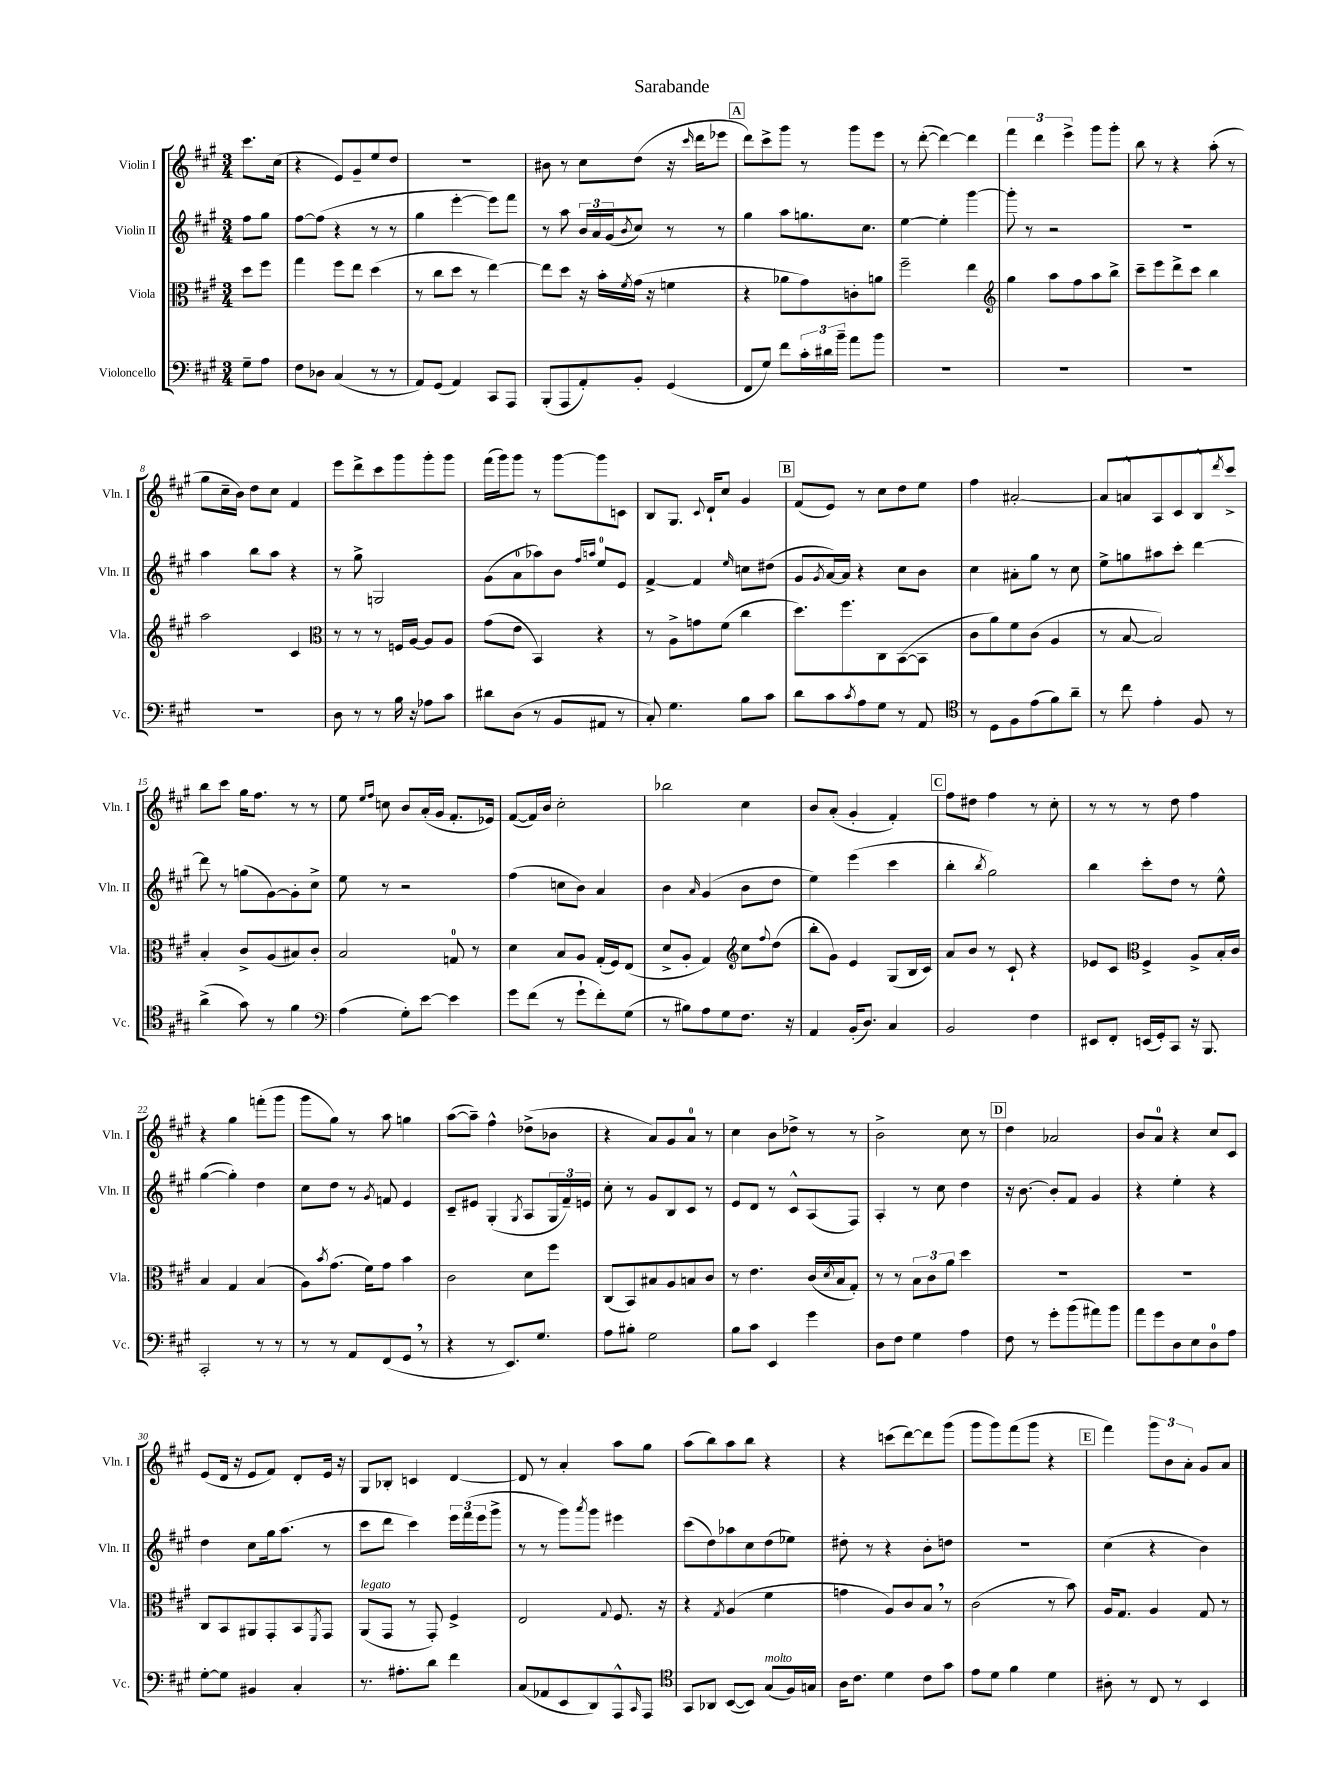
\header { title = "Sarabande" }
<<
\new StaffGroup <<
\new Staff = "s0" \with { instrumentName = "Violin I" shortInstrumentName = "Vln. I" } {
    \clef treble \key a \major \numericTimeSignature \time 3/4 \partial 4
    cis'''8. cis''16( |
    r4 e'8) gis'8-- e''8 d''8 |
    R2. |
    bis'8 r8 cis''8 d''8( r16 \grace { cis'''16 } d'''16 ees'''8 |
    \mark \markup { \box "A" } d'''8) cis'''8-> gis'''8 r8 gis'''8 e'''8 |
    r8 d'''8~-.( d'''4~) d'''4 |
    \tuplet 3/2 { fis'''4 d'''4 e'''4-> } gis'''8 gis'''8-. |
    b''8 r8 r4 a''8-.( r8 |
    gis''8 cis''16-- b'16) d''8 cis''8 fis'4 |
    e'''8 d'''8-> cis'''8 gis'''8 gis'''8-. gis'''8 |
    fis'''16( gis'''16) gis'''8 r8 gis'''8~ gis'''8 c'8 |
    b8 gis8. \appoggiatura { cis'8 } d'16-! cis''8 gis'4 |
    \mark \markup { \box "B" } fis'8( e'8) r8 cis''8 d''8 e''8 |
    fis''4 ais'2~-. |
    ais'8 a'8-^ a8 cis'8 b8-^ \acciaccatura { d'''8 } cis'''8-> |
    b''8 cis'''8 gis''16 fis''8. r8 r8 |
    e''8 \grace { e''16 fis''16 } c''8 b'8 a'16-.( gis'16 fis'8.-. ees'16) |
    fis'8~( fis'16) b'16 cis''2-. |
    bes''2 cis''4 |
    b'8 a'8-.( gis'4-. fis'4-.) |
    \mark \markup { \box "C" } fis''8 dis''8 fis''4 r8 cis''8-. |
    r8 r8 r8 d''8 fis''4 |
    r4 gis''4 f'''8-.( gis'''8 |
    gis'''8 gis''8) r8 a''8 g''4 |
    a''8~( a''8--) fis''4-^ des''8->( bes'8 |
    r4 a'8) gis'8 a'8-0 r8 |
    cis''4 b'8 des''8-> r8 r8 |
    b'2-> cis''8 r8 |
    \mark \markup { \box "D" } d''4 aes'2 |
    b'8 a'8-0 r4 cis''8 cis'8 |
    e'8( d'16 r16 e'8 fis'8) d'8-. e'16 r16 |
    gis8 bes8-. c'4 d'4~ |
    d'8 r8 a'4-. a''8 gis''8 |
    a''8( b''8) a''8 b''8 r4 |
    r4 c'''8( d'''8~) d'''8 gis'''8( |
    gis'''8 gis'''8) fis'''8( gis'''8 r4 |
    \mark \markup { \box "E" } fis'''4) \tuplet 3/2 { gis'''8 b'8 a'8-. } gis'8 a'8 \bar "|." |
}
\new Staff = "s1" \with { instrumentName = "Violin II" shortInstrumentName = "Vln. II" } {
    \clef treble \key a \major \numericTimeSignature \time 3/4 \partial 4
    fis''8 gis''8 |
    fis''8~ fis''8( r4 r8 r8 |
    gis''4 e'''4~-. e'''8) fis'''8 |
    r8 a''8 \tuplet 3/2 { b'16 a'16 gis'16( } \acciaccatura { b'8 } cis''8) r8 r8 |
    \mark \markup { \box "A" } gis''4 a''8 g''8. cis''8. |
    e''4~ e''4-. gis'''4~ |
    gis'''8-. r8 r2 |
    R2. |
    a''4 b''8 a''8 r4 |
    r8 gis''8-> g2 |
    gis'8( a'8-0 aes''8) b'8 \grace { fis''16 a''16 } e''8-0 e'8 |
    fis'4~-> fis'4 \grace { e''16 } c''8 dis''8( |
    \mark \markup { \box "B" } gis'8 \acciaccatura { gis'8 } a'16~) a'16 r4 cis''8 b'8 |
    cis''4 ais'8-. gis''8 r8 cis''8 |
    e''8-> g''8 ais''8 cis'''8-. d'''4~ |
    d'''8 r8 g''8( gis'8~) gis'8-. cis''8-> |
    e''8 r8 r2 |
    fis''4( c''8 b'8) a'4 |
    b'4 \grace { a'16 } gis'4( b'8 d''8 |
    e''4) e'''4( cis'''4 |
    \mark \markup { \box "C" } b''4-. \acciaccatura { b''8 } gis''2) |
    b''4 cis'''8-. d''8 r8 e''8-^ |
    gis''4~( gis''4-.) d''4 |
    cis''8 d''8 r8 \acciaccatura { gis'8 } f'8 e'4 |
    cis'8-- eis'8 gis4-.( \acciaccatura { gis8 } a8 \tuplet 3/2 { gis16 fis'16--) e'16 } |
    cis''8-. r8 gis'8 b8 cis'8 r8 |
    e'8 d'8 r8 cis'8-^ a8( fis8) |
    a4-. r8 cis''8 d''4 |
    \mark \markup { \box "D" } r16 b'8.~ b'8-. fis'8 gis'4 |
    r4 e''4-. r4 |
    d''4 cis''8 gis''16 a''8.( r8 |
    cis'''8 d'''8 cis'''4) \tuplet 3/2 { e'''16 fis'''16( e'''16 } gis'''8-> |
    r8 r8 gis'''8) \acciaccatura { a'''8 } gis'''8 eis'''4 |
    cis'''8( d''8) aes''8 cis''8 d''8( ees''8) |
    dis''8-. r8 r4 b'8-. d''8 |
    R2. |
    \mark \markup { \box "E" } cis''4( r4 b'4) \bar "|." |
}
\new Staff = "s2" \with { instrumentName = "Viola" shortInstrumentName = "Vla." } {
    \clef alto \key a \major \numericTimeSignature \time 3/4 \partial 4
    d''8 fis''8 |
    gis''4 fis''8 e''8 d''4( |
    r8 cis''8 d''8 r8 e''4~) |
    e''8 d''8 r16 b'16-. \acciaccatura { fis'8 } gis'16( r16 f'4 |
    \mark \markup { \box "A" } r4 aes'8 gis'8) c'8-. a'8 |
    fis''2-- e''4 |
    \clef treble gis''4 a''8 fis''8 a''8 b''8-> |
    cis'''8-- e'''8 d'''8-> cis'''8 b''4 |
    a''2 cis'4 |
    \clef alto r8 r8 r8 f16 a16~ a8 a8 |
    gis'8( e'8 b,4) r4 |
    r8 a8-> g'8 fis'8( cis''4 |
    \mark \markup { \box "B" } d''8.) fis''8. cis8 b,8~( b,8 |
    cis'8 a'8) fis'8 cis'8( a4 |
    r8 b8~ b2) |
    b4-. cis'8-> a8( bis8) cis'8-. |
    b2 g8-0 r8 |
    d'4 b8 a8 gis16-.( fis16) e8( |
    d'8-> a8-. gis4) \clef treble cis''8 \appoggiatura { fis''8 } d''8( |
    b''8-. gis'8) e'4 gis8( b16 cis'16) |
    \mark \markup { \box "C" } a'8 b'8 r8 cis'8-! r4 |
    ees'8 cis'8 \clef alto fis4-> a8-> b16-. cis'16 |
    b4 gis4 b4( |
    a8) \acciaccatura { b'8 } gis'8.( fis'16) gis'8 b'4 |
    cis'2 d'8 fis''8 |
    cis8( b,8) bis8 a8 b8 cis'8 |
    r8 e'4. cis'16( \acciaccatura { d'8 } b16 gis8-.) |
    r8 r8 \tuplet 3/2 { b8 cis'8 a'8 } d''4 |
    \mark \markup { \box "D" } R2. |
    R2. |
    cis8 b,8 ais,8 gis,8-. b,8 \acciaccatura { fis,8 } gis,8 |
    a,8^\markup { \italic "legato" }( gis,8 r8 gis,8-.) fis4-> |
    e2 \appoggiatura { gis8 } fis8. r16 |
    r4 \acciaccatura { gis8 } a4( fis'4 |
    g'4 a8) cis'8 b8 \breathe r8 |
    cis'2( r8 b'8) |
    \mark \markup { \box "E" } a16 gis8. a4 gis8 r8 \bar "|." |
}
\new Staff = "s3" \with { instrumentName = "Violoncello" shortInstrumentName = "Vc." } {
    \clef bass \key a \major \numericTimeSignature \time 3/4 \partial 4
    gis8-- a8 |
    fis8 des8 cis4( r8 r8 |
    a,8) gis,8( a,4) cis,8 a,,8 |
    b,,8-.( a,,8 a,8-.) b,8-. gis,4( |
    \mark \markup { \box "A" } fis,8 gis8) fis'8 \tuplet 3/2 { cis'16-. dis'16 b'16-- } a'8 b'8 |
    R2. |
    R2. |
    R2. |
    R2. |
    d8 r8 r8 b16 r16 aes8 cis'8 |
    dis'8 d8( r8 b,8 ais,8 r8 |
    cis8-.) gis4. b8 cis'8 |
    \mark \markup { \box "B" } d'8 cis'8 \acciaccatura { cis'8 } a8 gis8 r8 a,8 |
    \clef tenor r8 d8 fis8 e'8( fis'8) a'8-- |
    r8 cis''8 e'4-. fis8 r8 |
    a'4->( gis'8) r8 fis'4 |
    \clef bass a4( gis8-.) e'8~ e'4 |
    gis'8 fis'8( r8 gis'8-! fis'8-.) gis8( |
    r8 bis8) a8 gis8 fis8. r16 |
    a,4 b,16-.( d8.) cis4 |
    \mark \markup { \box "C" } b,2 fis4 |
    eis,8 fis,8-. e,16( gis,16-.) cis,8 r16 b,,8. |
    cis,2-. r8 r8 |
    r8 r8 a,8 fis,8( gis,8 \breathe r8 |
    r4 r8 e,8.) gis8. |
    a8 bis8-. gis2 |
    b8 cis'8 e,4 gis'4 |
    d8 fis8 gis4 a4 |
    \mark \markup { \box "D" } fis8 r8 gis'8-. b'8( ais'8) b'8 |
    a'8 gis'8 d8 e8 d8-0 a8 |
    gis8~-. gis8 bis,4 cis4-. |
    r8. ais8.-. d'8 fis'4 |
    cis8( aes,8 e,8 d,8) a,,8-^ \grace { cis,16 } a,,8 |
    \clef tenor gis,8 aes,8 b,8~( b,8) gis8^\markup { \italic "molto" }( fis16) g16 |
    a16 cis'8. d'4 cis'8 gis'8 |
    e'8 d'8 fis'4 d'4 |
    \mark \markup { \box "E" } ais8-. r8 cis8 r8 b,4 \bar "|." |
}
>>
>>
